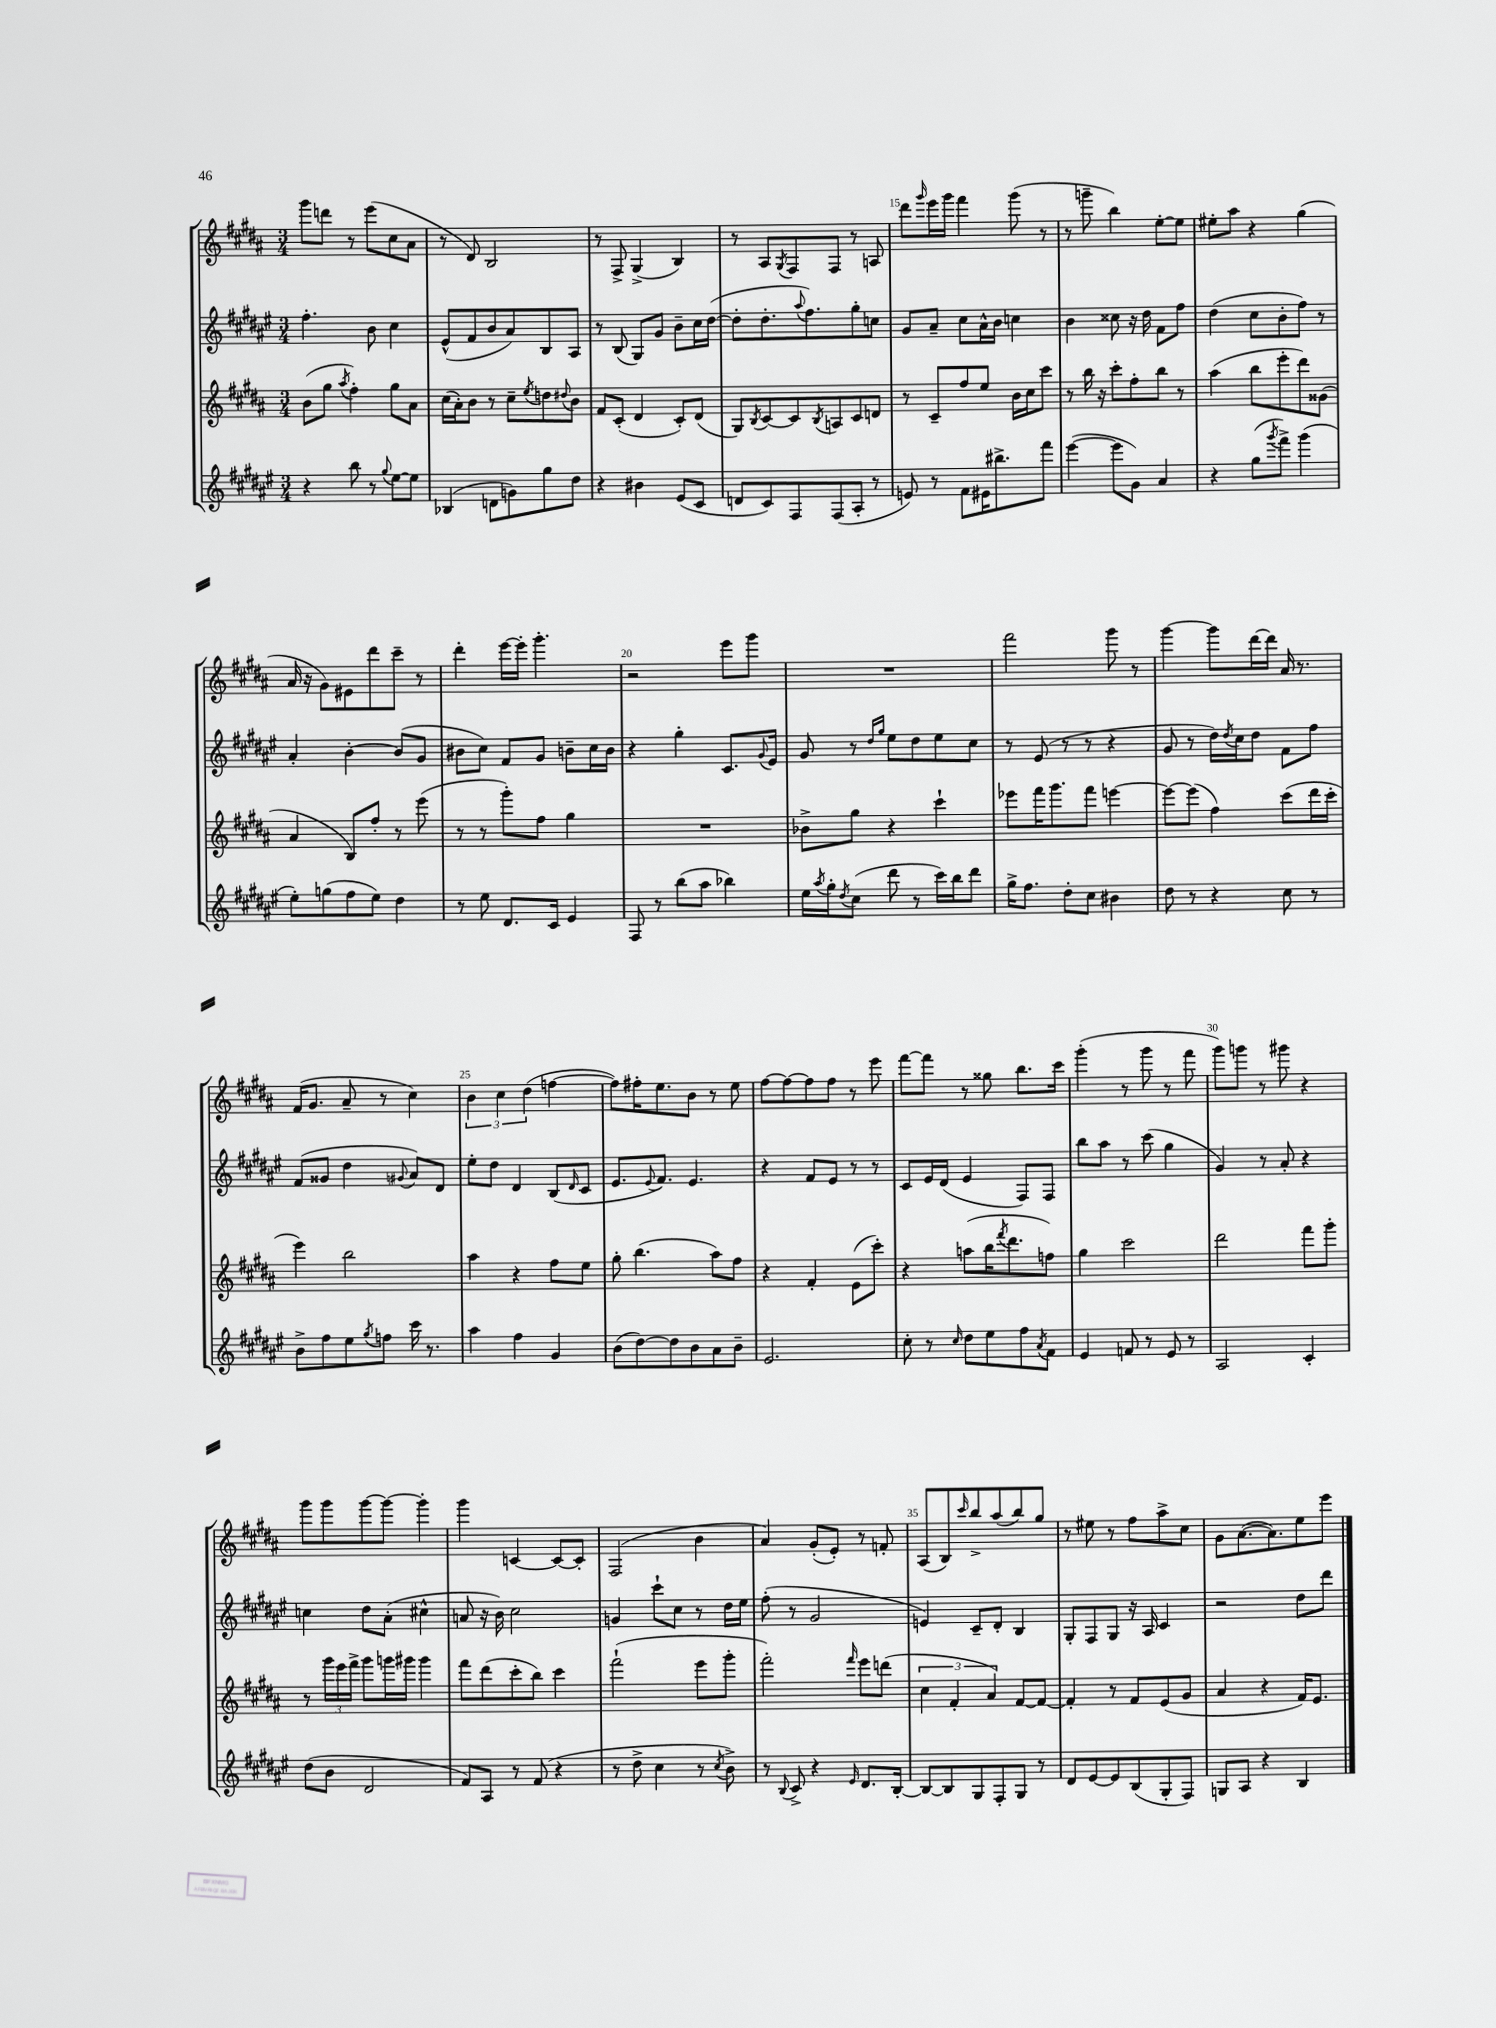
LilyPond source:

<<
\new StaffGroup <<
\new Staff = "s0" {
    \clef treble \key b \major \numericTimeSignature \time 3/4
    gis'''8 d'''8 r8 e'''8( cis''8 ais'8 |
    r8 dis'8) b2 |
    r8 fis8-> gis4->( b4) |
    r8 ais8 \acciaccatura { gis8 } fis8 fis8 r8 a8 |
    dis'''8 \grace { gis'''16 } e'''16 gis'''16 fis'''4 gis'''8( r8 |
    r8 g'''8-- b''4) e''8~-. e''8 |
    eis''8-. ais''8 r4 gis''4( |
    ais'16 r16 gis'8) eis'8 dis'''8 cis'''8-- r8 |
    dis'''4-. e'''16~ e'''16-. gis'''4.-. |
    r2 e'''8 gis'''8 |
    R2. |
    fis'''2 gis'''8 r8 |
    gis'''4~ gis'''8 dis'''16~ dis'''16 ais'16 r8. |
    fis'16( gis'8. ais'8-- r8 cis''4) |
    \tuplet 3/2 { b'4 cis''4 dis''4( } f''4~ |
    f''8) fis''16-. e''8. b'8 r8 e''8 |
    fis''8~ fis''8~ fis''8 fis''8 r8 e'''8 |
    fis'''8~ fis'''8 r8 gisis''8 b''8. cis'''16 |
    gis'''4-.( r8 gis'''8 r8 fis'''8 |
    gis'''8) g'''8 r8 gis'''8 r4 |
    gis'''8 gis'''8 gis'''8~ gis'''8~ gis'''4-. |
    gis'''4 c'4~ c'8~ c'8-. |
    fis2( b'4 |
    ais'4) gis'8-.( e'8-.) r8 f'8-. |
    ais8( b8) \grace { cis'''16 } b''8-> ais''8( b''8) gis''8 |
    r8 eis''8 r8 fis''8 ais''8-> cis''8 |
    gis'8 ais'8.~( ais'8.) e''8 e'''8 \bar "|." |
}
\new Staff = "s1" {
    \clef treble \key fis \major \numericTimeSignature \time 3/4
    fis''4.-. b'8 cis''4 |
    eis'8-^( fis'8 b'8 ais'8) b8 ais8 |
    r8 b8( gis8) gis'8 b'8-- cis''16 dis''16~( |
    dis''8-. dis''8.-. \appoggiatura { ais''8 } fis''8.) gis''8-. c''8 |
    gis'8 ais'8-- cis''8 ais'16-^ b'16 c''4 |
    b'4 cisis''8 r16 dis''16 fis'8 fis''8 |
    dis''4( cis''8 b'8-. fis''8) r8 |
    ais'4-. b'4~-. b'8( gis'8 |
    bis'8 cis''8) fis'8 gis'8 b'8-- cis''16 b'16 |
    r4 gis''4-. cis'8. \appoggiatura { gis'8 } eis'16 |
    gis'8 r8 \grace { dis''16 gis''16 } eis''8 dis''8 eis''8 cis''8 |
    r8 eis'8( r8 r8 r4 |
    gis'8 r8 dis''16) \acciaccatura { dis''8 } cis''16 dis''8 fis'8 fis''8 |
    fis'8( gisis'8 dis''4 \appoggiatura { gis'8 } ais'8) dis'8 |
    eis''8-. dis''8 dis'4 b8( \grace { dis'16 } cis'8 |
    eis'8. \appoggiatura { eis'8 } fis'8.) eis'4. |
    r4 fis'8 eis'8 r8 r8 |
    cis'8 eis'16 dis'16( eis'4 fis8) fis8 |
    b''8 ais''8 r8 cis'''8( gis''4 |
    gis'4) r8 ais'8-. r4 |
    c''4 dis''8 ais'8-.( cis''4-^ |
    a'8 r16 b'16) cis''2 |
    g'4 cis'''8-! cis''8 r8 dis''16 eis''16 |
    fis''8-.( r8 gis'2 |
    e'4) cis'8-- dis'8-. b4 |
    gis8-. fis8 gis8 r16 ais16 cis'4 |
    r2 dis''8 dis'''8 \bar "|." |
}
\new Staff = "s2" {
    \clef treble \key b \major \numericTimeSignature \time 3/4
    b'8( gis''8 \acciaccatura { ais''8 } fis''4-.) gis''8 ais'8 |
    cis''16( ais'16-.) b'8 r8 cis''8-- \acciaccatura { e''8 } d''8 \appoggiatura { dis''8 } b'8 |
    fis'8 cis'8-.( dis'4 cis'8-.) dis'8( |
    gis8) \acciaccatura { b8 } cis'8~ cis'8 \acciaccatura { b8 } a8 cis'8 d'8 |
    r8 cis'8-- fis''8 e''8 b'16 cis''16 cis'''8 |
    r8 b''16 r16 cis'''8-. fis''8-. b''8 r8 |
    ais''4( b''8 e'''8-. dis'''8) gisis'8( |
    ais'4 b8) fis''8-. r8 e'''8( |
    r8 r8 gis'''8-.) fis''8 gis''4 |
    R2. |
    bes'8-> gis''8 r4 cis'''4-! |
    ees'''8 fis'''16 gis'''8. fis'''8 e'''4~ |
    e'''8~ e'''8( fis''4) cis'''8( dis'''16 cis'''16-. |
    e'''4) b''2 |
    ais''4 r4 fis''8 e''8 |
    gis''8-. b''4.( ais''8) fis''8 |
    r4 fis'4-. e'8( cis'''8-.) |
    r4 a''8( b''16 \acciaccatura { fis'''8 } dis'''8. f''8) |
    gis''4 cis'''2 |
    dis'''2 fis'''8 gis'''8-. |
    r8 \tuplet 3/2 { gis'''16 e'''16 fis'''16-> } gis'''8 g'''16 gis'''16 gis'''4 |
    fis'''8 dis'''8( cis'''8-. b''8) cis'''4 |
    fis'''2-!( e'''8 gis'''8-. |
    fis'''2-.) \grace { fis'''16 } e'''8 d'''8( |
    \tuplet 3/2 { cis''4 fis'4-. ais'4) } fis'8~ fis'8~ |
    fis'4-. r8 fis'8 e'8( gis'8 |
    ais'4 r4 fis'16) e'8. \bar "|." |
}
\new Staff = "s3" {
    \clef treble \key fis \major \numericTimeSignature \time 3/4
    r4 b''8 r8 \appoggiatura { gis''8 } eis''8~ eis''8 |
    bes4( d'8 g'8) gis''8 dis''8 |
    r4 bis'4 eis'8( cis'8 |
    d'8 cis'8) fis8 fis8( ais8-. r8 |
    e'8) r8 fis'8 eis'16 bis''8.-> fis'''8 |
    eis'''4~( eis'''8 gis'8) ais'4 |
    r4 gis''8( \acciaccatura { gis'''8 } fis'''8->) gis'''4( |
    eis''8-.) g''8( fis''8 eis''8) dis''4 |
    r8 eis''8 dis'8. cis'16 eis'4 |
    fis8 r8 b''8( ais''8 bes''4) |
    eis''16 \acciaccatura { ais''8 } gis''16-. \acciaccatura { dis''8 } cis''8( dis'''8 r8 cis'''16) b''16 dis'''8 |
    gis''16-> fis''8. dis''8-. cis''8 bis'4 |
    dis''8 r8 r4 cis''8 r8 |
    b'8-> fis''8 eis''8 \acciaccatura { gis''8 } f''8 cis'''16 r8. |
    ais''4 fis''4 gis'4 |
    b'8( dis''8~) dis''8 b'8 ais'8 b'8-- |
    eis'2. |
    cis''8-. r8 \grace { cis''16 } dis''8 eis''8 fis''8 \acciaccatura { ais'8 } fis'8 |
    eis'4 f'8 r8 eis'8 r8 |
    ais2 cis'4-. |
    dis''8( b'8 dis'2 |
    fis'8) ais8 r8 fis'8( r4 |
    r8 dis''8-> cis''4 r8 \acciaccatura { cis''8 } b'8->) |
    r8 \appoggiatura { b8 } cis'8-> r4 \grace { eis'16 } dis'8. b16~-. |
    b8~ b8 gis8 fis8-. gis8 r8 |
    dis'8 eis'8~ eis'8 b8( gis8-. fis8) |
    g8 ais8 r4 b4 \bar "|." |
}
>>
>>
\layout { \context { \Score currentBarNumber = #11 \override BarNumber.break-visibility = ##(#f #t #t) barNumberVisibility = #(every-nth-bar-number-visible 5) } }
